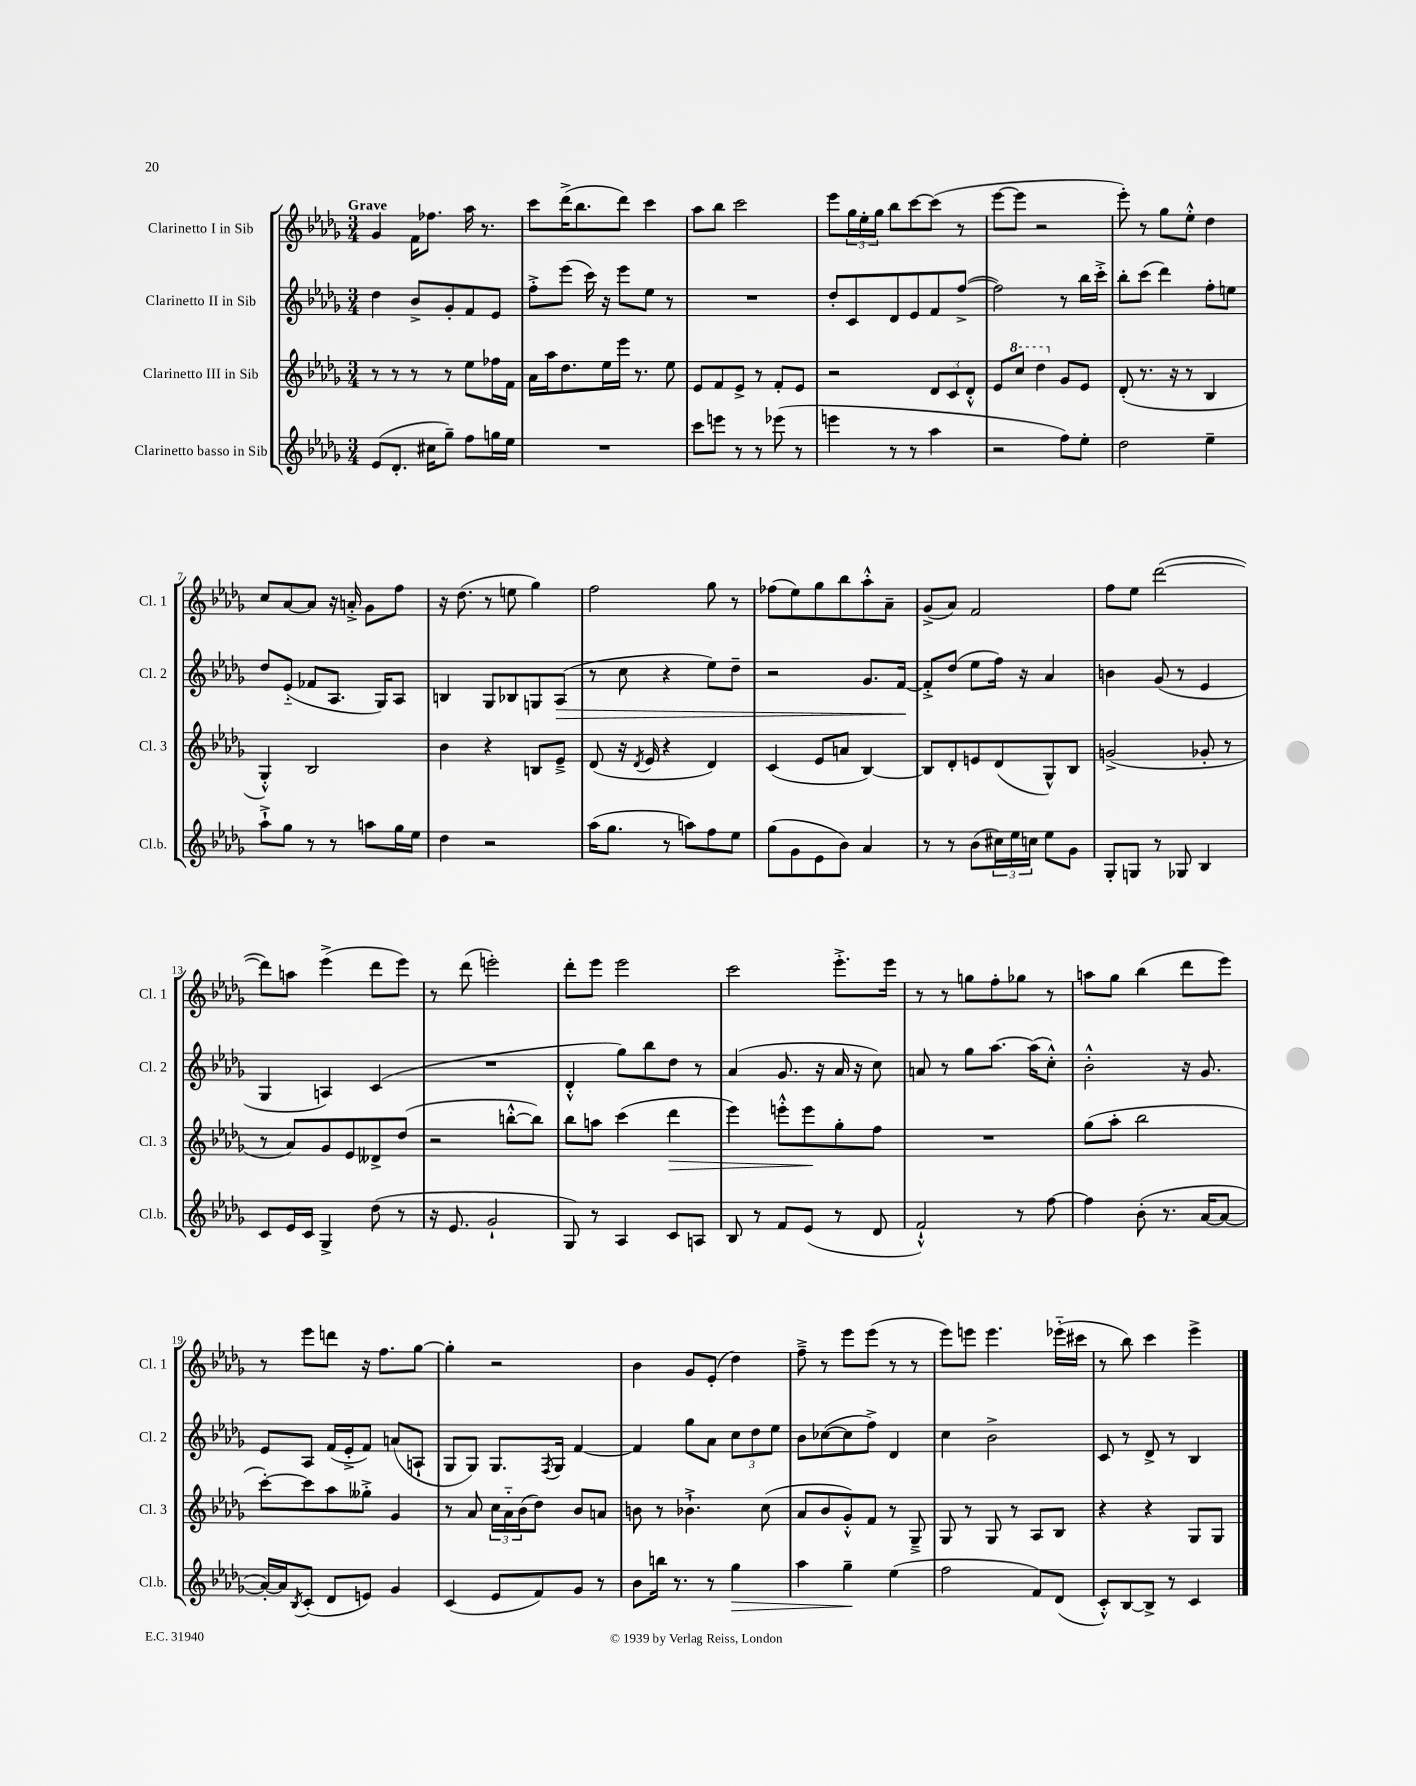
<<
\new StaffGroup <<
\new Staff = "s0" \with { instrumentName = "Clarinetto I in Sib" shortInstrumentName = "Cl. 1" } {
    \clef treble \key des \major \numericTimeSignature \time 3/4 \tempo "Grave"
    ges'4 f'16 fes''8. aes''16 r8. |
    c'''8 des'''16->( bes''8. des'''8) c'''4 |
    aes''8 bes''8 c'''2 |
    ees'''8 \tuplet 3/2 { ges''16 ees''16-. ges''16 } bes''8 c'''8~ c'''8( r8 |
    ees'''8~ ees'''8 r2 |
    ees'''8-.) r8 ges''8 ees''8-.-^ des''4 |
    c''8 aes'8~ aes'8 r16 a'16-.-> ges'8 f''8 |
    r16 des''8.( r8 e''8 ges''4) |
    f''2 ges''8 r8 |
    fes''8( ees''8) ges''8 bes''8 aes''8-.-^ aes'8-- |
    ges'8->( aes'8) f'2 |
    f''8 ees''8 des'''2~( |
    des'''8) a''8 ees'''4->( des'''8 ees'''8) |
    r8 des'''8( e'''2-.) |
    des'''8-. ees'''8 ees'''2 |
    c'''2 ees'''8.-.-> ees'''16 |
    r8 r8 g''8 f''8-. ges''8 r8 |
    a''8 ges''8 bes''4( des'''8 ees'''8) |
    r8 ees'''8 d'''8 r16 f''8. ges''8~ |
    ges''4-. r2 |
    bes'4 ges'8 ees'8-.( des''4) |
    f''8---> r8 ees'''8 ees'''8( r8 r8 |
    ees'''8) e'''8 e'''4. ees'''16-_( cis'''16 |
    r8 bes''8) c'''4 ees'''4-> \bar "|." |
}
\new Staff = "s1" \with { instrumentName = "Clarinetto II in Sib" shortInstrumentName = "Cl. 2" } {
    \clef treble \key des \major \numericTimeSignature \time 3/4
    des''4 bes'8-> ges'8-. f'8 ees'8 |
    f''8-.-> ees'''8( c'''16) r16 ees'''8 ees''8 r8 |
    R2. |
    des''8-. c'8 des'8 ees'8 f'8 f''8~->( |
    f''2) r8 bes''16 c'''16-.-> |
    bes''8-. c'''8( des'''4) f''8-. e''8 |
    des''8 ees'8-_( fes'8 aes8. ges16) aes8 |
    b4 ges8 bes8 g8 aes8\>( |
    r8 c''8 r4 ees''8) des''8-- |
    r2 ges'8. f'16~\! |
    f'8-.-> des''8( ees''8 f''16) r16 aes'4 |
    b'4 ges'8( r8 ees'4 |
    ges4 a4) c'4( |
    R2. |
    des'4-.-^ ges''8) bes''8 des''8 r8 |
    aes'4( ges'8. r16 aes'16 r16 c''8) |
    a'8 r8 ges''8 aes''8.~ aes''16( c''8-.-^) |
    bes'2-.-^ r16 ges'8. |
    ees'8 aes8 f'16( ees'16-.-> f'8) a'8( a8-! |
    ges8 ges8) ges8. \acciaccatura { f8 } ges16 f'4~ |
    f'4 ges''8 aes'8 \tuplet 3/2 { c''8 des''8 ees''8 } |
    bes'8 ces''8~( ces''8 f''8->) des'4 |
    c''4 bes'2-> |
    c'8 r8 des'8-> r8 bes4 \bar "|." |
}
\new Staff = "s2" \with { instrumentName = "Clarinetto III in Sib" shortInstrumentName = "Cl. 3" } {
    \clef treble \key des \major \numericTimeSignature \time 3/4
    r8 r8 r8 r8 ees''8 fes''16 f'16 |
    aes'16 aes''16 des''8. ees''16 ees'''16 r8. ees''8 |
    ees'8 f'8 ees'8-> r8 f'8-. ees'8 |
    r2 \tuplet 3/2 { des'8 c'8 des'8-.-^ } |
    ees'8 \ottava #1 c'''8 des'''4 \ottava #0 ges'8 ees'8 |
    des'8-.( r8. r16 r8 bes4 |
    ges4-.-^) bes2 |
    bes'4 r4 b8 ees'8---> |
    des'8( r16 \acciaccatura { des'8 } ees'16 r4 des'4) |
    c'4( ees'8 a'8 bes4~) |
    bes8 des'8-. e'8 des'8( ges8-^) bes8 |
    g'2->( ges'8-. r8 |
    r8 aes'8) ges'8 ees'8 deses'8-> des''8( |
    r2 b''8~-.-^ b''8) |
    bes''8 a''8 c'''4( des'''4\> |
    ees'''4) e'''8-.-^ e'''8\! ges''8-. f''8 |
    R2. |
    ges''8( aes''8-. bes''2 |
    c'''8~-.) c'''8 aes''8 geses''8-.-> ges'4 |
    r8 aes'8 \tuplet 3/2 { c''16 aes'16-_ bes'16( } des''8) bes'8 a'8 |
    b'8 r8 bes'4.-!-> c''8( |
    aes'8 bes'8 ges'8-.-^) f'8 r8 ges8---> |
    ges8 r8 ges8 r8 aes8 bes8 |
    r4 r4 ges8 ges8 \bar "|." |
}
\new Staff = "s3" \with { instrumentName = "Clarinetto basso in Sib" shortInstrumentName = "Cl.b." } {
    \clef treble \key des \major \numericTimeSignature \time 3/4
    ees'8( des'8.-. cis''16 ges''8--) f''8 g''16 ees''16 |
    R2. |
    c'''8 e'''8 r8 r8 ees'''8( r8 |
    e'''4 r8 r8 aes''4 |
    r2 f''8) ees''8-. |
    des''2 ees''4-- |
    aes''8-!-> ges''8 r8 r8 a''8 ges''16 ees''16 |
    des''4 r2 |
    aes''16( ges''8. r8 a''8) f''8 ees''8 |
    ges''8( ges'8 ees'8 bes'8) aes'4 |
    r8 r8 bes'8( \tuplet 3/2 { cis''16) ees''16 c''16 } ees''8 ges'8 |
    ges8-. g8 r8 ges8 bes4 |
    c'8 ees'16 c'16 ges4-> des''8( r8 |
    r16 ees'8. ges'2-! |
    ges8) r8 aes4 c'8 a8 |
    bes8 r8 f'8 ees'8( r8 des'8 |
    f'2-!-^) r8 f''8~ |
    f''4 bes'8-.( r8. aes'16~ aes'8~ |
    aes'16~-.) aes'16 \acciaccatura { bes8 } c'8-.( des'8 e'8) ges'4 |
    c'4( ees'8 f'8) ges'8 r8 |
    bes'8 b''16 r8. r8 ges''4\> |
    aes''4 ges''4--\! ees''4( |
    f''2 f'8) des'8( |
    c'8-.-^) bes8~ bes8-> r8 c'4 \bar "|." |
}
>>
>>
